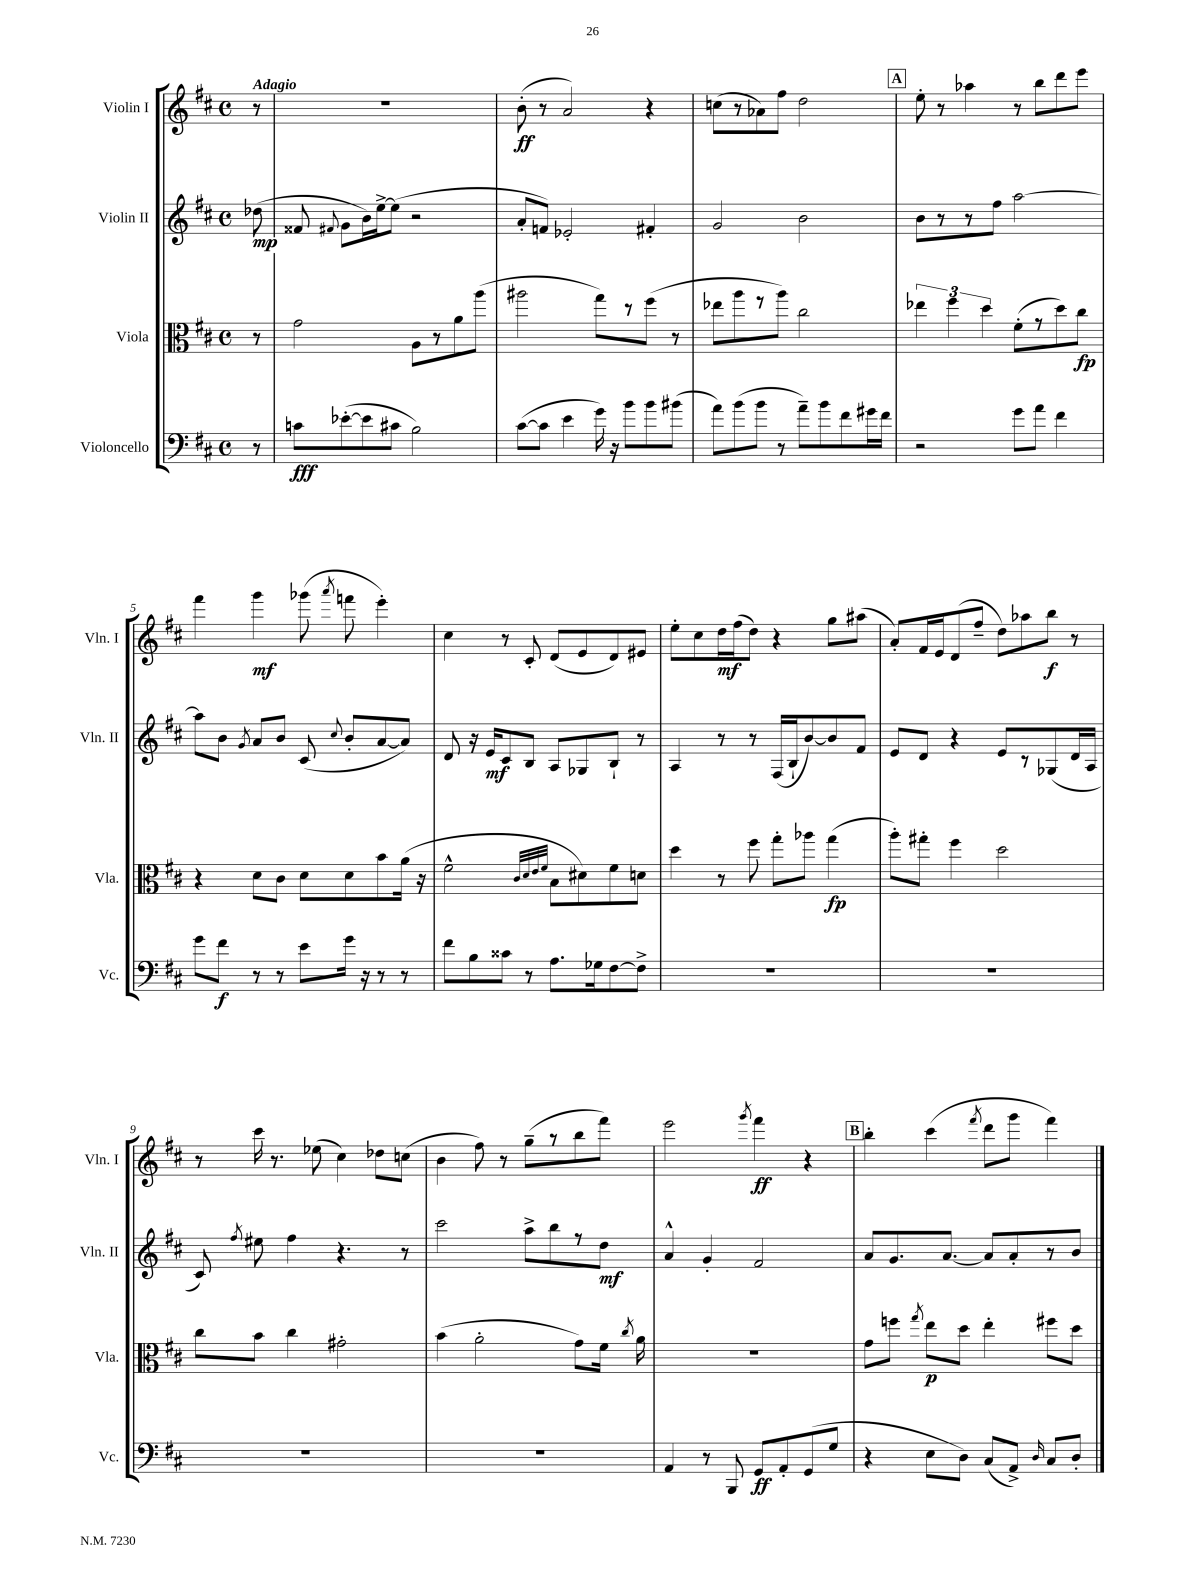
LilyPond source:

<<
\new StaffGroup <<
\new Staff = "s0" \with { instrumentName = "Violin I" shortInstrumentName = "Vln. I" } {
    \clef treble \key d \major \defaultTimeSignature \time 4/4 \partial 8 \tempo "Adagio"
    \autoBeamOff r8 |
    R1 |
    b'8-.\ff( r8 a'2) r4 |
    c''8[( r8 aes'8) fis''8] d''2 |
    \mark \markup { \box "A" } e''8-. r8 aes''4 r8 b''8[ d'''8 e'''8] |
    fis'''4 g'''4\mf ges'''8( \acciaccatura { a'''8 } f'''8 e'''4-.) |
    cis''4 r8 cis'8-. d'8[( e'8 d'8) eis'8] |
    e''8[-. cis''8 d''16\mf fis''16( d''8]) r4 g''8[ ais''8]( |
    a'8[-.) fis'16 e'16 d'8( fis''8]-- d''8[) aes''8 b''8]\f r8 |
    r8 cis'''16 r8. ees''8( cis''4) des''8[ c''8]( |
    b'4 fis''8) r8 g''8[--( r8 b''8 fis'''8]) |
    e'''2 \acciaccatura { g'''8 } fis'''4\ff r4 |
    \mark \markup { \box "B" } b''4-. cis'''4( \acciaccatura { fis'''8 } d'''8[ g'''8] fis'''4) \bar "|." |
}
\new Staff = "s1" \with { instrumentName = "Violin II" shortInstrumentName = "Vln. II" } {
    \clef treble \key d \major \defaultTimeSignature \time 4/4 \partial 8
    \autoBeamOff des''8\mp( |
    fisis'8 \appoggiatura { fis'8 } g'8[ b'16) e''16~-> e''8]( r2 |
    a'8[-. f'8]) ees'2-. fis'4-. |
    g'2 b'2 |
    \mark \markup { \box "A" } b'8[ r8 r8 fis''8] a''2~ |
    a''8[ b'8] \acciaccatura { g'8 } a'8[ b'8] cis'8( \appoggiatura { cis''8 } b'8[-. a'8~ a'8]) |
    d'8 r16 e'16[\mf cis'8 b8] a8[ ges8 b8]-! r8 |
    a4 r8 r8 fis16[( b16-! b'8~) b'8 fis'8] |
    e'8[ d'8] r4 e'8[ r8 ges8( d'16 a16] |
    cis'8) \acciaccatura { fis''8 } eis''8 fis''4 r4. r8 |
    cis'''2 a''8[-> b''8 r8 d''8]\mf |
    a'4-^ g'4-. fis'2 |
    \mark \markup { \box "B" } a'8[ g'8. a'8.]~ a'8[ a'8-. r8 b'8] \bar "|." |
}
\new Staff = "s2" \with { instrumentName = "Viola" shortInstrumentName = "Vla." } {
    \clef alto \key d \major \defaultTimeSignature \time 4/4 \partial 8
    \autoBeamOff r8 |
    g'2 a8[ r8 a'8 a''8]( |
    ais''2 g''8[) r8 fis''8]( r8 |
    ees''8[ a''8 r8 a''8]) cis''2 |
    \mark \markup { \box "A" } \tuplet 3/2 { ees''4 fis''4 d''4 } fis'8[-.( r8 d''8) cis''8]\fp |
    r4 d'8[ cis'8] d'8[ d'8 b'8 a'16]( r16 |
    fis'2-^ \grace { cis'32[ d'32 e'32 fis'32] } b8[ dis'8) fis'8 d'8] |
    d''4 r8 fis''8 g''8[-. aes''8] g''4\fp( |
    a''8[-.) gis''8]-. fis''4 d''2 |
    cis''8[ b'8] cis''4 gis'2-. |
    b'4( a'2-. g'8[) fis'16] \acciaccatura { cis''8 } a'16 |
    R1 |
    \mark \markup { \box "B" } g'8[ f''8] \acciaccatura { g''8 } e''8[\p d''8] e''4-. fis''8[ d''8] \bar "|." |
}
\new Staff = "s3" \with { instrumentName = "Violoncello" shortInstrumentName = "Vc." } {
    \clef bass \key d \major \defaultTimeSignature \time 4/4 \partial 8
    \autoBeamOff r8 |
    c'8[\fff ees'8~-.( ees'8 cis'8] b2) |
    cis'8[~( cis'8] e'4 g'16) r16 b'8[ b'8 bis'8]( |
    a'8[) b'8( b'8] r8 a'8[--) b'8 fis'8 gis'16 fis'16] |
    \mark \markup { \box "A" } r2 g'8[ a'8] fis'4 |
    g'8[ fis'8]\f r8 r8 e'8[ g'16] r16 r8 r8 |
    fis'8[ b8 cisis'8] r8 a8.[ ges16 fis8~ fis8]-> |
    R1 |
    R1 |
    R1 |
    R1 |
    a,4 r8 b,,8 g,8[\ff a,8-. g,8( g8] |
    \mark \markup { \box "B" } r4 e8[ d8]) cis8[( a,8]->) \grace { d16 } cis8[ d8]-. \bar "|." |
}
>>
>>
